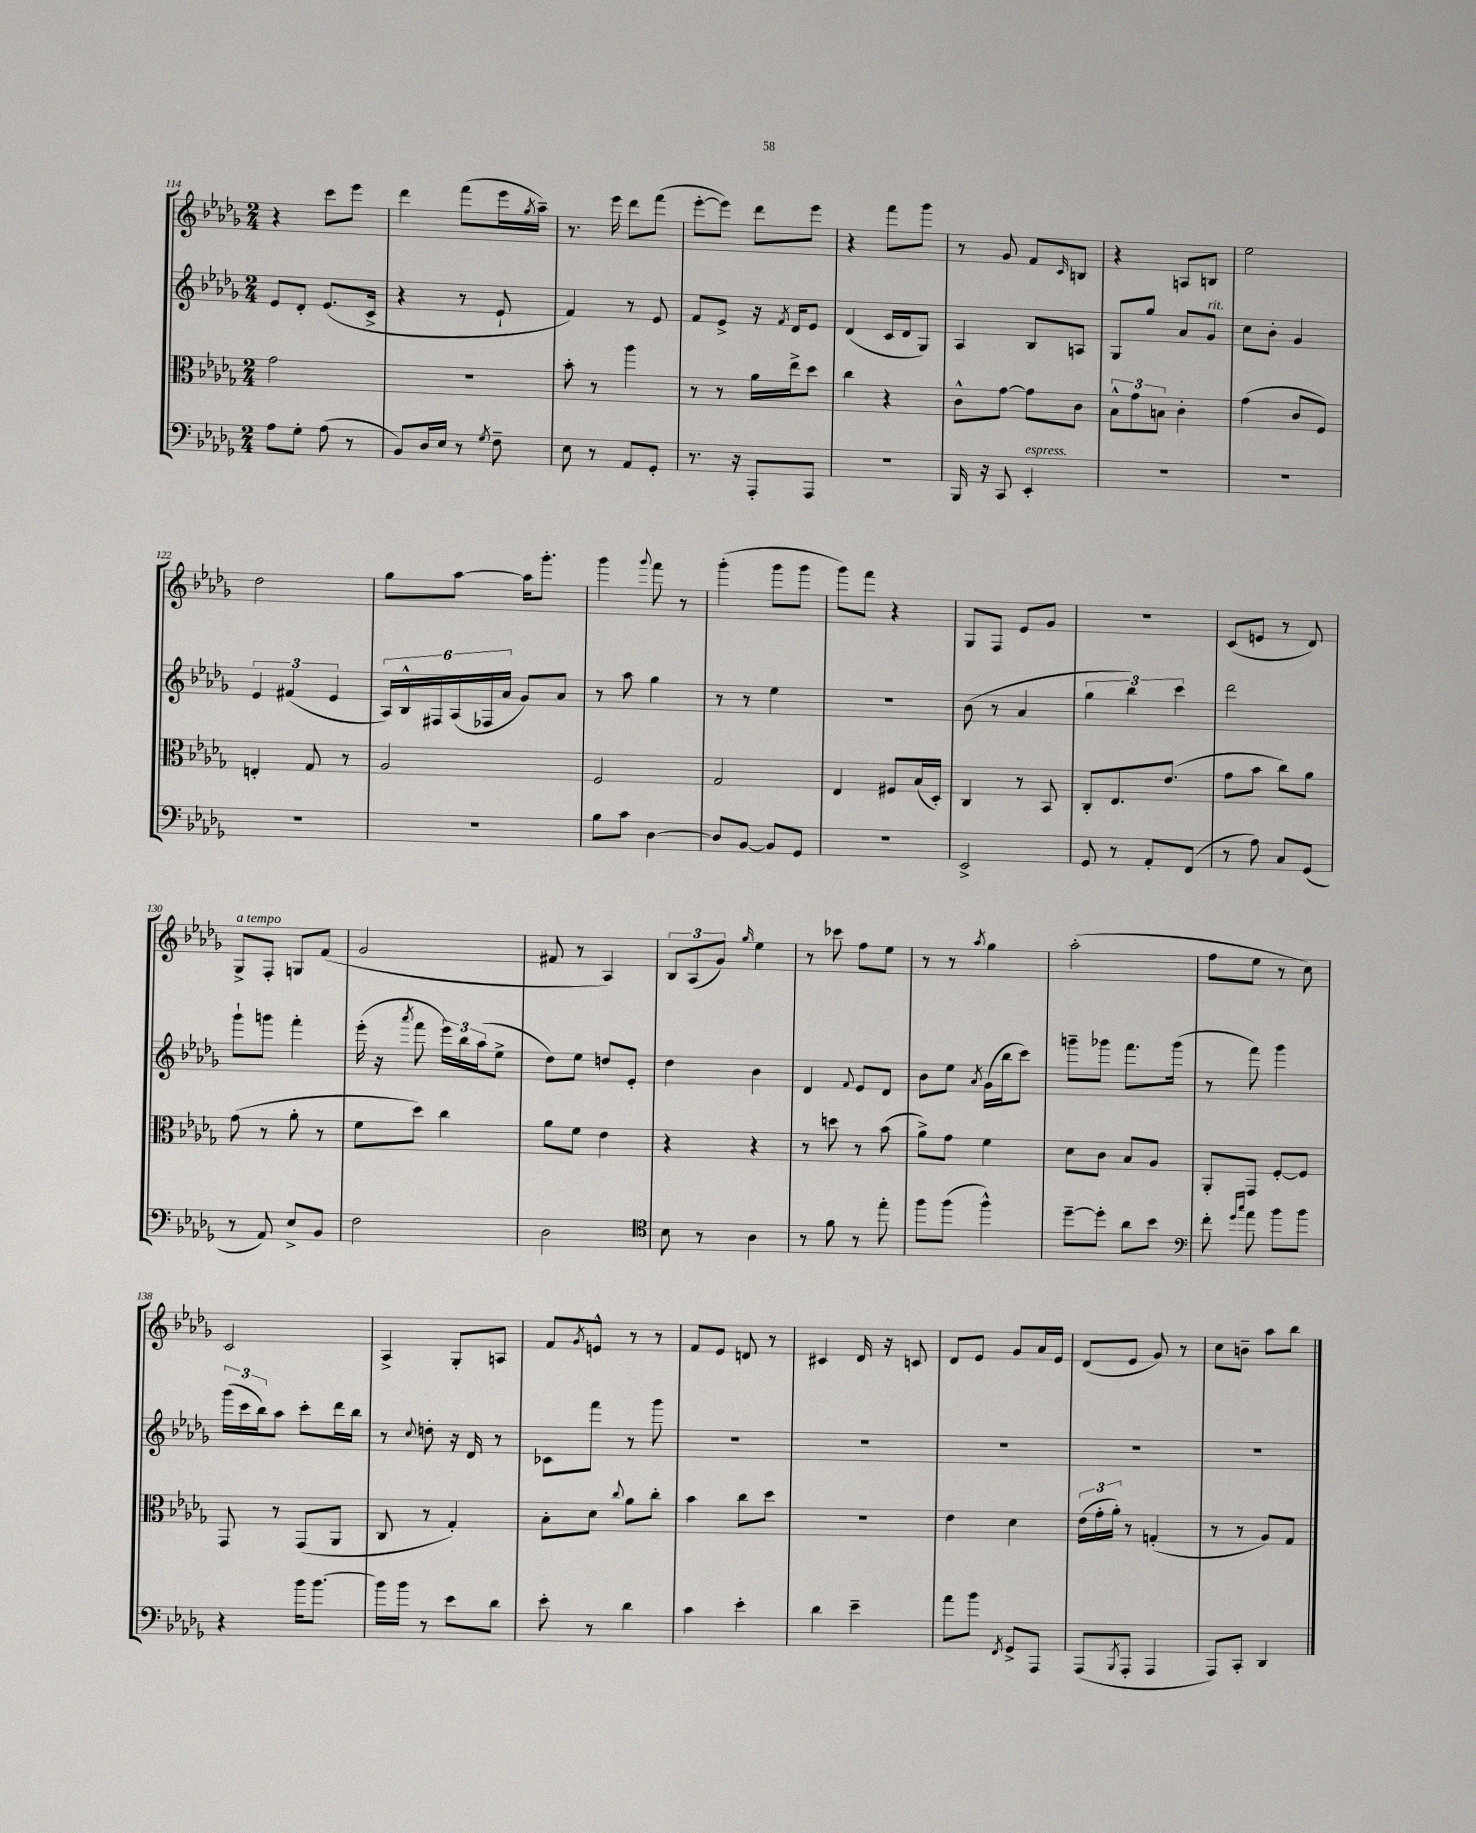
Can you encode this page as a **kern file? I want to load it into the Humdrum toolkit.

**kern	**kern	**kern	**kern
*staff4	*staff3	*staff2	*staff1
*clefF4	*clefC3	*clefG2	*clefG2
*k[b-e-a-d-g-]	*k[b-e-a-d-g-]	*k[b-e-a-d-g-]	*k[b-e-a-d-g-]
*M2/4	*M2/4	*M2/4	*M2/4
8A-	2g-	8e-	4r
8G-'	.	8d-'	.
(8A-	.	(8.e-	8ccc
8r	.	.	8eee-
.	.	16c^	.
=	=	=	=
8BB-)	2r	4r	4ddd-
16D-	.	.	.
16E-	.	.	.
8r	.	8r	(8fff
8qG-	.	.	.
8F~	.	8e-`	16eee-
.	.	.	8qgg-
.	.	.	16aa-~)
=	=	=	=
8E-	8b-'	4f)	8.r
8r	8r	.	.
.	.	.	16eee-
8AA-	4aa-	8r	8ddd-
8GG-'	.	8e-	(8fff
=	=	=	=
8.r	8r	8f	[8eee-'
.	8r	8e-^	8eee-])
16r	.	.	.
8AAA-'	16a-	16r	8ddd-
.	.	8qf	.
.	16ee-^	16d-	.
8AAA-	8dd-	8e-	8eee-
=	=	=	=
2r	4cc	(4d-	4r
.	4r	16c	8fff
.	.	16d-	.
.	.	8G-)	8ggg-
=	=	=	=
16BBB-	8c^^	4A-	8r
16r	.	.	.
8CC	[8g-	.	8g-
4EE-'	8g-]	8B-	8f
.	.	.	16qqc
.	8c	8A	8B
=	=	=	=
2r	12B-^^	8G-	4r
.	12g-	.	.
.	.	8gg-	.
.	12B	.	.
.	4c'	8a-	8A
.	.	8g-	8B
=	=	=	=
2r	(4g-	8cc	2ee-
.	.	8b-'	.
.	8c	4g-	.
.	8F)	.	.
=	=	=	=
2r	4E'	6e-	2dd-
.	.	(6f#	.
.	8G-	.	.
.	.	6e-	.
.	8r	.	.
=	=	=	=
2r	2A-	24A-)	8gg-
.	.	24B-^^	.
.	.	24F#	.
.	.	(24A-	[8aa-
.	.	24F-	.
.	.	24a-	.
.	.	8g-)	16aa-]
.	.	.	8.ggg-'
.	.	8a-	.
=	=	=	=
8B-	2F	8r	4ggg-
8c	.	8aa-	.
.	.	.	8qqggg-
[4D-	.	4gg-	8fff
.	.	.	8r
=	=	=	=
8D-]	2G-	8r	(4ggg-'
[8BB-	.	8r	.
8BB-]	.	4ee-	8ggg-
8GG-	.	.	8ggg-
=	=	=	=
2r	4E-	2r	8ggg-)
.	.	.	8fff
.	8F#	.	4r
.	(16B-	.	.
.	16D-')	.	.
=	=	=	=
2EE-^	4C	(8b-	8G-
.	.	8r	8F
.	8r	4a-	8e-
.	8BB-	.	8g-
=	=	=	=
8GG-	8C'	6gg-	2r
8r	8.E-	.	.
.	.	6bb-)	.
8AA-'	.	.	.
.	(8.e-	.	.
.	.	6ccc	.
(8FF	.	.	.
=	=	=	=
8r	8g-	2ddd-	(8c
8A-)	8b-	.	8e
8C	8cc)	.	8r
(8GG-	8a-	.	8d-)
=	=	=	=
8r	(8g-	8ggg-`	8G-^
8AA-)	8r	8ggg	8F'
8E-^	8a-'	4fff'	8G
8BB-	8r	.	(8f
=	=	=	=
2F	8f	(16eee-'	2g-
.	.	16r	.
.	.	8qaaa-	.
.	8dd-)	8fff	.
.	4cc	24eee-)	.
.	.	24bb-	.
.	.	(24aa-	.
.	.	8ee-^	.
=	=	=	=
2D-	8a-	8dd-)	8f#
.	8f	8ee-	8r
.	4e-	8dd	4A-)
.	.	8e-'	.
=	=	=	=
*clefC4	*	*	*
8B-	4r	4dd-	12B-
.	.	.	(12A-
8r	.	.	.
.	.	.	12g-)
.	.	.	16qqgg-
4A-	4r	4b-	4ee-
=	=	=	=
8r	8r	4d-	8r
8f	8dd	.	8ccc-
.	.	8qqf	.
8r	8r	8e-	8ff
8ee-'	(8b-	8d-	8ee-
=	=	=	=
8ff	8a-^)	8b-	8r
(8ff	8g-	8ee-	8r
.	.	8qa-	8qaa-
4ff^^)	4f	(16g-	4gg-
.	.	16bb-	.
.	.	8ccc)	.
=	=	=	=
[8dd-~	8d-	8ggg~	(2aa-'
8dd-']	8c	8ggg-	.
8a-	8B-	8.fff	.
8b-	8A-	.	.
.	.	(16ggg-	.
=	=	=	=
*clefF4	*	*	*
8f'	8AA-'	8r	8ff
16qqg-	.	.	.
16qqcc	.	.	.
8a-	8GG-	8fff)	8ee-
8b-	[8F'	4ggg-	8r
8b-	8F]	.	8cc)
=	=	=	=
4r	8GG-	(24ggg-	2c
.	.	24ccc	.
.	.	24bb-)	.
.	8r	8aa-	.
16b-	(8GG-	8ccc'	.
[8.b-	.	.	.
.	8AA-	16ddd-	.
.	.	16bb-	.
=	=	=	=
16b-]	8C	8r	4A-^
16b-	.	.	.
.	.	8qqcc	.
8r	8r	8dd'	.
8e-	4G-')	16r	8G-'
.	.	16d-	.
8d-	.	8r	8A
=	=	=	=
8e-'	8B-'	8c-	8f
.	.	.	8qg-
8r	8d-	8fff	8e^^
.	8qqcc	.	.
4d-	8a-	8r	8r
.	8cc'	8ggg-	8r
=	=	=	=
4c	4b-	2r	8f
.	.	.	8e-
4e-'	8cc	.	8d
.	8dd-	.	8r
=	=	=	=
4d-	2r	2r	4c#
4e-~	.	.	16d-
.	.	.	16r
.	.	.	8c
=	=	=	=
8a-	4e-	2r	8d-
8b-	.	.	8e-
8qFF	.	.	.
8GG-^	4d-	.	8g-
8AAA-	.	.	16a-
.	.	.	16e-
=	=	=	=
(8AAA-	(24e-	2r	(8d-
.	24g-'	.	.
.	24a-')	.	.
8qBBB-	.	.	.
8AAA-'	8r	.	8e-
4AAA-	(4G'	.	8g-)
.	.	.	8r
=	=	=	=
8AAA-)	8r	2r	8cc
8CC'	8r	.	8b~
4DD-	8A-)	.	8aa-
.	8G-	.	8bb-
==	==	==	==
*-	*-	*-	*-
